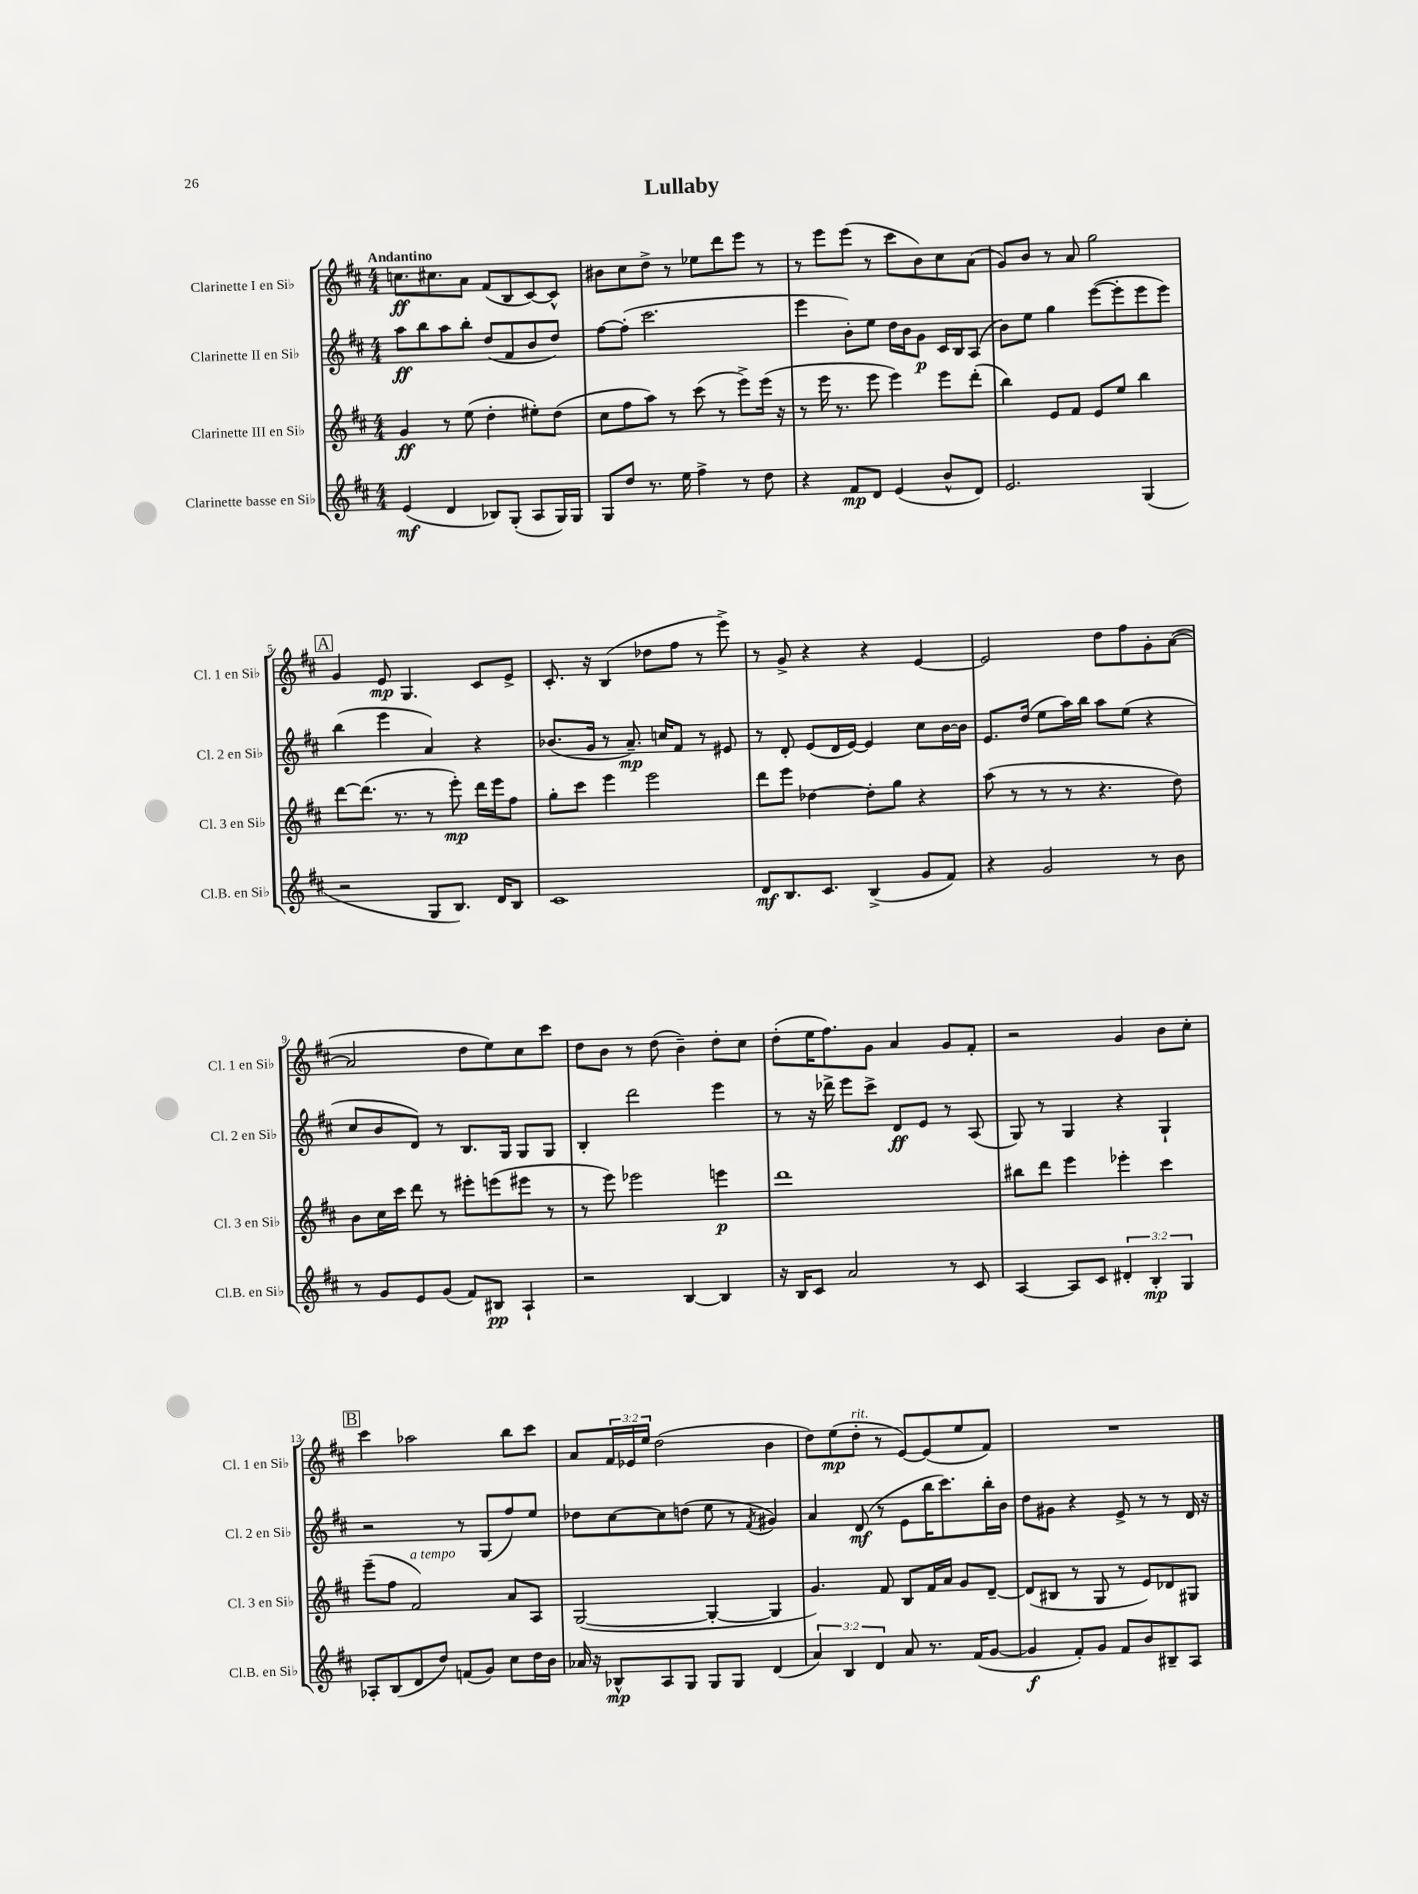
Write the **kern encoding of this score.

**kern	**dynam	**kern	**dynam	**kern	**dynam	**kern	**dynam
*part4	*part4	*part3	*part3	*part2	*part2	*part1	*part1
*staff4	*staff4	*staff3	*staff3	*staff2	*staff2	*staff1	*staff1
*I"Clarinette basse en Si♭	*	*I"Clarinette III en Si♭	*	*I"Clarinette II en Si♭	*	*I"Clarinette I en Si♭	*
*I'Cl.B. en Si♭	*	*I'Cl. 3 en Si♭	*	*I'Cl. 2 en Si♭	*	*I'Cl. 1 en Si♭	*
*clefG2	*	*clefG2	*	*clefG2	*	*clefG2	*
*k[f#c#]	*	*k[f#c#]	*	*k[f#c#]	*	*k[f#c#]	*
*M4/4	*	*M4/4	*	*M4/4	*	*M4/4	*
=1	=1	=1	=1	=1	=1	=1	=1
!	!	!	!	!	!	!LO:TX:a:B:t=Andantino	!
(4e/	mf	4g/	ff	8aa\L	ff	8.ccn\L	ff
.	.	.	.	8bb\	.	.	.
.	.	.	.	.	.	8.cc#X\	.
4d/	.	8r	.	8aa\	.	.	.
.	.	(8ee\	.	8bb'\J	.	8a\J	.
8B-X/L)	.	4dd'\	.	(8dd/L	.	(8f#/L	.
(8G'/J	.	.	.	8f#/	.	8B/	.
8A/L	.	8ee#X'\L)	.	8b/	.	[8c#/)	.
16G/L)	.	(8dd\J	.	8dd/J)	.	8c#^^/J]	.
16G/JJ	.	.	.	.	.	.	.
=2	=2	=2	=2	=2	=2	=2	=2
8G/L	.	8cc#\L	.	[8ff#\L	.	8b#X\L	.
8dd/J	.	8ff#\	.	(8ff#'\J]	.	8cc#\	.
8.r	.	8aa\J)	.	2.ccc#\	.	8dd^\J	.
.	.	8r	.	.	.	8r	.
16ee\	.	.	.	.	.	.	.
4ff#^\	.	(8ccc#\	.	.	.	8ee-X\L	.
.	.	8r	.	.	.	8ddd\	.
8r	.	8eee^\L)	.	.	.	8eee\J	.
8dd\	.	(16eee\Jk	.	.	.	8r	.
.	.	16r	.	.	.	.	.
=3	=3	=3	=3	=3	=3	=3	=3
4r	.	8r	.	4eee\	.	8r	.
.	.	16eee\	.	.	.	8eee\L	.
.	.	8.r	.	.	.	.	.
8f#/L	mp	.	.	8b'\L)	.	(8eee\J	.
8d/J	.	8eee\	.	8ee\J	.	8r	.
(4e/	.	4eee\)	.	16dd\LL	.	8ccc#\L	.
.	.	.	.	16b\J	.	.	.
.	.	.	.	8g\J	p	8b\)	.
8b^^/L	.	8eee\L	.	16c#/LL	.	8cc#\	.
.	.	.	.	16B/J	.	.	.
8d/J)	.	(8ddd'\J	.	(8A/J	.	(8a\J	.
=4	=4	=4	=4	=4	=4	=4	=4
2.e/	.	4bb\)	.	8b\L)	.	8g/L)	.
.	.	.	.	8ee\J	.	8b/J	.
.	.	8e/L	.	4gg\	.	8r	.
.	.	8f#/J	.	.	.	8a/	.
.	.	8e/L	.	([8eee\L	.	2gg\	.
.	.	8ee/J	.	8eee'\]	.	.	.
(4G/	.	4bb\	.	8eee\	.	.	.
.	.	.	.	8eee\J)	.	.	.
!!LO:LB:g=z
!!LO:REH:place=s1:t=A
=5	=5	=5	=5	=5	=5	=5	=5
2r	.	[8ddd\L	.	(4bb\	.	4g/	.
.	.	(8.ddd\J]	.	.	.	.	.
.	.	.	.	4eee\	.	8e/	mp
.	.	8.r	.	.	.	.	.
.	.	.	.	.	.	4.G/	.
8G/L	.	8r	.	4a/)	.	.	.
8.B/J)	.	8eee'\)	mp	.	.	.	.
.	.	16ddd\LL	.	4r	.	8c#/L	.
16d/KL	.	16eee\J	.	.	.	.	.
8B/J	.	8ff#\J	.	.	.	8e^/J	.
=6	=6	=6	=6	=6	=6	=6	=6
1c#	.	8gg'\L	.	(8.b-X/L	.	8.c#'/	.
.	.	8ccc#\J	.	.	.	.	.
.	.	.	.	16g/Jk	.	16r	.
.	.	4eee\	.	8r	.	(4B/	.
.	.	.	.	8.a~/)	mp	.	.
.	.	2eee\	.	.	.	8dd-X\L	.
.	.	.	.	16ccn/KL	.	.	.
.	.	.	.	8f#/J	.	8ff#\J	.
.	.	.	.	8r	.	8r	.
.	.	.	.	8e#X/	.	8eee^\)	.
=7	=7	=7	=7	=7	=7	=7	=7
8d/L	mf	8ddd\L	.	8r	.	8r	.
8.B/	.	8eee\J	.	8d'/	.	8g^/	.
.	.	[4dd-X\	.	(8e/L	.	4r	.
8.c#/J	.	.	.	.	.	.	.
.	.	.	.	16d/L	.	.	.
.	.	.	.	[16e/JJ)	.	.	.
(4B^/	.	8dd-'\L]	.	4e/]	.	4r	.
.	.	8gg\J	.	.	.	.	.
8g/L	.	4r	.	8cc#\L	.	[4e/	.
8f#/J)	.	.	.	[16b\L	.	.	.
.	.	.	.	16b\JJ]	.	.	.
=8	=8	=8	=8	=8	=8	=8	=8
4r	.	(8aa\	.	8.e/L	.	2e/]	.
.	.	8r	.	.	.	.	.
.	.	.	.	(16dd/Jk	.	.	.
2g/	.	8r	.	8ee\L	.	.	.
.	.	8r	.	16aa\L)	.	.	.
.	.	.	.	16bb\JJ	.	.	.
.	.	4.r	.	8aa\L	.	8dd\L	.
.	.	.	.	(8ee\J	.	8ff#\	.
8r	.	.	.	4r	.	8g'\	.
8b\	.	8dd\)	.	.	.	([8a\J	.
!!LO:LB:g=z
=9	=9	=9	=9	=9	=9	=9	=9
8r	.	8b\L	.	8cc#/L	.	2a/]	.
8g/L	.	16cc#\L	.	8b/	.	.	.
.	.	16ccc#\JJ	.	.	.	.	.
8e/	.	8ddd\	.	8d/J)	.	.	.
(8g/J	.	8r	.	8r	.	.	.
8f#/L)	.	8eee#X'\L	.	8.B/L	.	8dd\L	.
8B#X/J	pp	(8eeen\	.	.	.	8ee\)	.
.	.	.	.	16G/Jk	.	.	.
4A`/	.	8eee#X\J	.	8G/L	.	8cc#\	.
.	.	8r	.	8G/J	.	8ccc#\J	.
=10	=10	=10	=10	=10	=10	=10	=10
2r	.	8r	.	4B'/	.	8dd\L	.
.	.	8eee\)	.	.	.	8b\J	.
.	.	2eee-X\	.	2ddd\	.	8r	.
.	.	.	.	.	.	(8dd\	.
[4B/	.	.	.	.	.	4b~\)	.
4B/]	.	4eeen\	p	4eee\	.	8dd'\L	.
.	.	.	.	.	.	8cc#\J	.
=11	=11	=11	=11	=11	=11	=11	=11
16r	.	1ddd	.	8r	.	(8dd'\L	.
16B/KL	.	.	.	.	.	.	.
8c#/J	.	.	.	16r	.	16ee\K	.
.	.	.	.	16ddd-X^\	.	8.ff#\)	.
2a/	.	.	.	8eee\L	.	.	.
.	.	.	.	8ccc#^\J	.	8g\J	.
.	.	.	.	8d/L	ff	4a/	.
.	.	.	.	8e/J	.	.	.
8r	.	.	.	8r	.	8g/L	.
8c#/	.	.	.	(8A/	.	8f#'/J	.
=12	=12	=12	=12	=12	=12	=12	=12
[4A/	.	8bb#X\L	.	8G/)	.	2r	.
.	.	8ddd\J	.	8r	.	.	.
8A/L]	.	4eee\	.	4G/	.	.	.
8c#/J	.	.	.	.	.	.	.
6d#X'/	.	4eee-X'\	.	4r	.	4g/	.
6B'/	mp	.	.	.	.	.	.
.	.	4ccc#\	.	4G`/	.	8b\L	.
6G/	.	.	.	.	.	.	.
.	.	.	.	.	.	8cc#'\J	.
!!LO:LB:g=z
!!LO:REH:place=s1:t=B
=13	=13	=13	=13	=13	=13	=13	=13
8A-X'/L	.	(8eee~\L	.	2r	.	4ccc#\	.
(8B/	.	8ff#\J	.	.	.	.	.
!	!	!LO:TX:a:i:t=a tempo	!	!	!	!	!
8d/	.	2f#/)	.	.	.	2aa-X\	.
8dd/J)	.	.	.	.	.	.	.
(8fn/L	.	.	.	8r	.	.	.
8g/J)	.	.	.	(8G/L	.	.	.
8cc#\L	.	8a/L	.	8ff#/)	.	8bb\L	.
16dd\L	.	8A/J	.	8ee/J	.	8ccc#\J	.
16b\JJ	.	.	.	.	.	.	.
=14	=14	=14	=14	=14	=14	=14	=14
16a-X/	.	([2G/	.	8dd-X\L	.	8a/L	.
16r	.	.	.	.	.	.	.
8B-X^^/L	mp	.	.	[8cc#\	.	24f#/L	.
.	.	.	.	.	.	24e-X/	.
.	.	.	.	.	.	24ee/JJ	.
8A/	.	.	.	8cc#\]	.	(2dd\	.
8G/J	.	.	.	(8ddn\J	.	.	.
8G/L	.	4G'/_	.	8ee\	.	.	.
8G/J	.	.	.	8r	.	.	.
.	.	.	.	8qf#/	.	.	.
(4d/	.	4G/]	.	4g#X/)	.	4b\	.
=15	=15	=15	=15	=15	=15	=15	=15
6a/)	.	4.g/)	.	4a/	.	8dd\L)	.
.	.	.	.	.	.	(8ee\	mp
6B/	.	.	.	.	.	.	.
!	!	!	!	!	!	!LO:TX:a:i:t=rit.	!
.	.	.	.	(8d/	mf	8dd'\J	.
6d/	.	.	.	.	.	.	.
.	.	8f#/	.	8r	.	8r	.
8a/	.	8B/L	.	8e\L	.	[8e/L)	.
8.r	.	16f#/L	.	16bb\K	.	(8e/]	.
.	.	16a/JJ	.	8.ccc#\)	.	.	.
.	.	8g/L	.	.	.	8ee/	.
(16f#/KL	.	.	.	.	.	.	.
[8g/J	.	[8d~/J	.	16bb'\L	.	8f#/J)	.
.	.	.	.	16b\JJ	.	.	.
=16	=16	=16	=16	=16	=16	=16	=16
4g/]	f	(8d/L]	.	8dd\L	.	1r	.
.	.	8B#X/J	.	8g#X\J	.	.	.
8f#'/L)	.	8r	.	4r	.	.	.
8g/J	.	8G/	.	.	.	.	.
8f#/L	.	8r	.	8e^/	.	.	.
8b/	.	8e/L)	.	8r	.	.	.
8B#X~/	.	8d-X/	.	8r	.	.	.
8A/J	.	8G#X/J	.	16d/	.	.	.
.	.	.	.	16r	.	.	.
==	==	==	==	==	==	==	==
*-	*-	*-	*-	*-	*-	*-	*-
